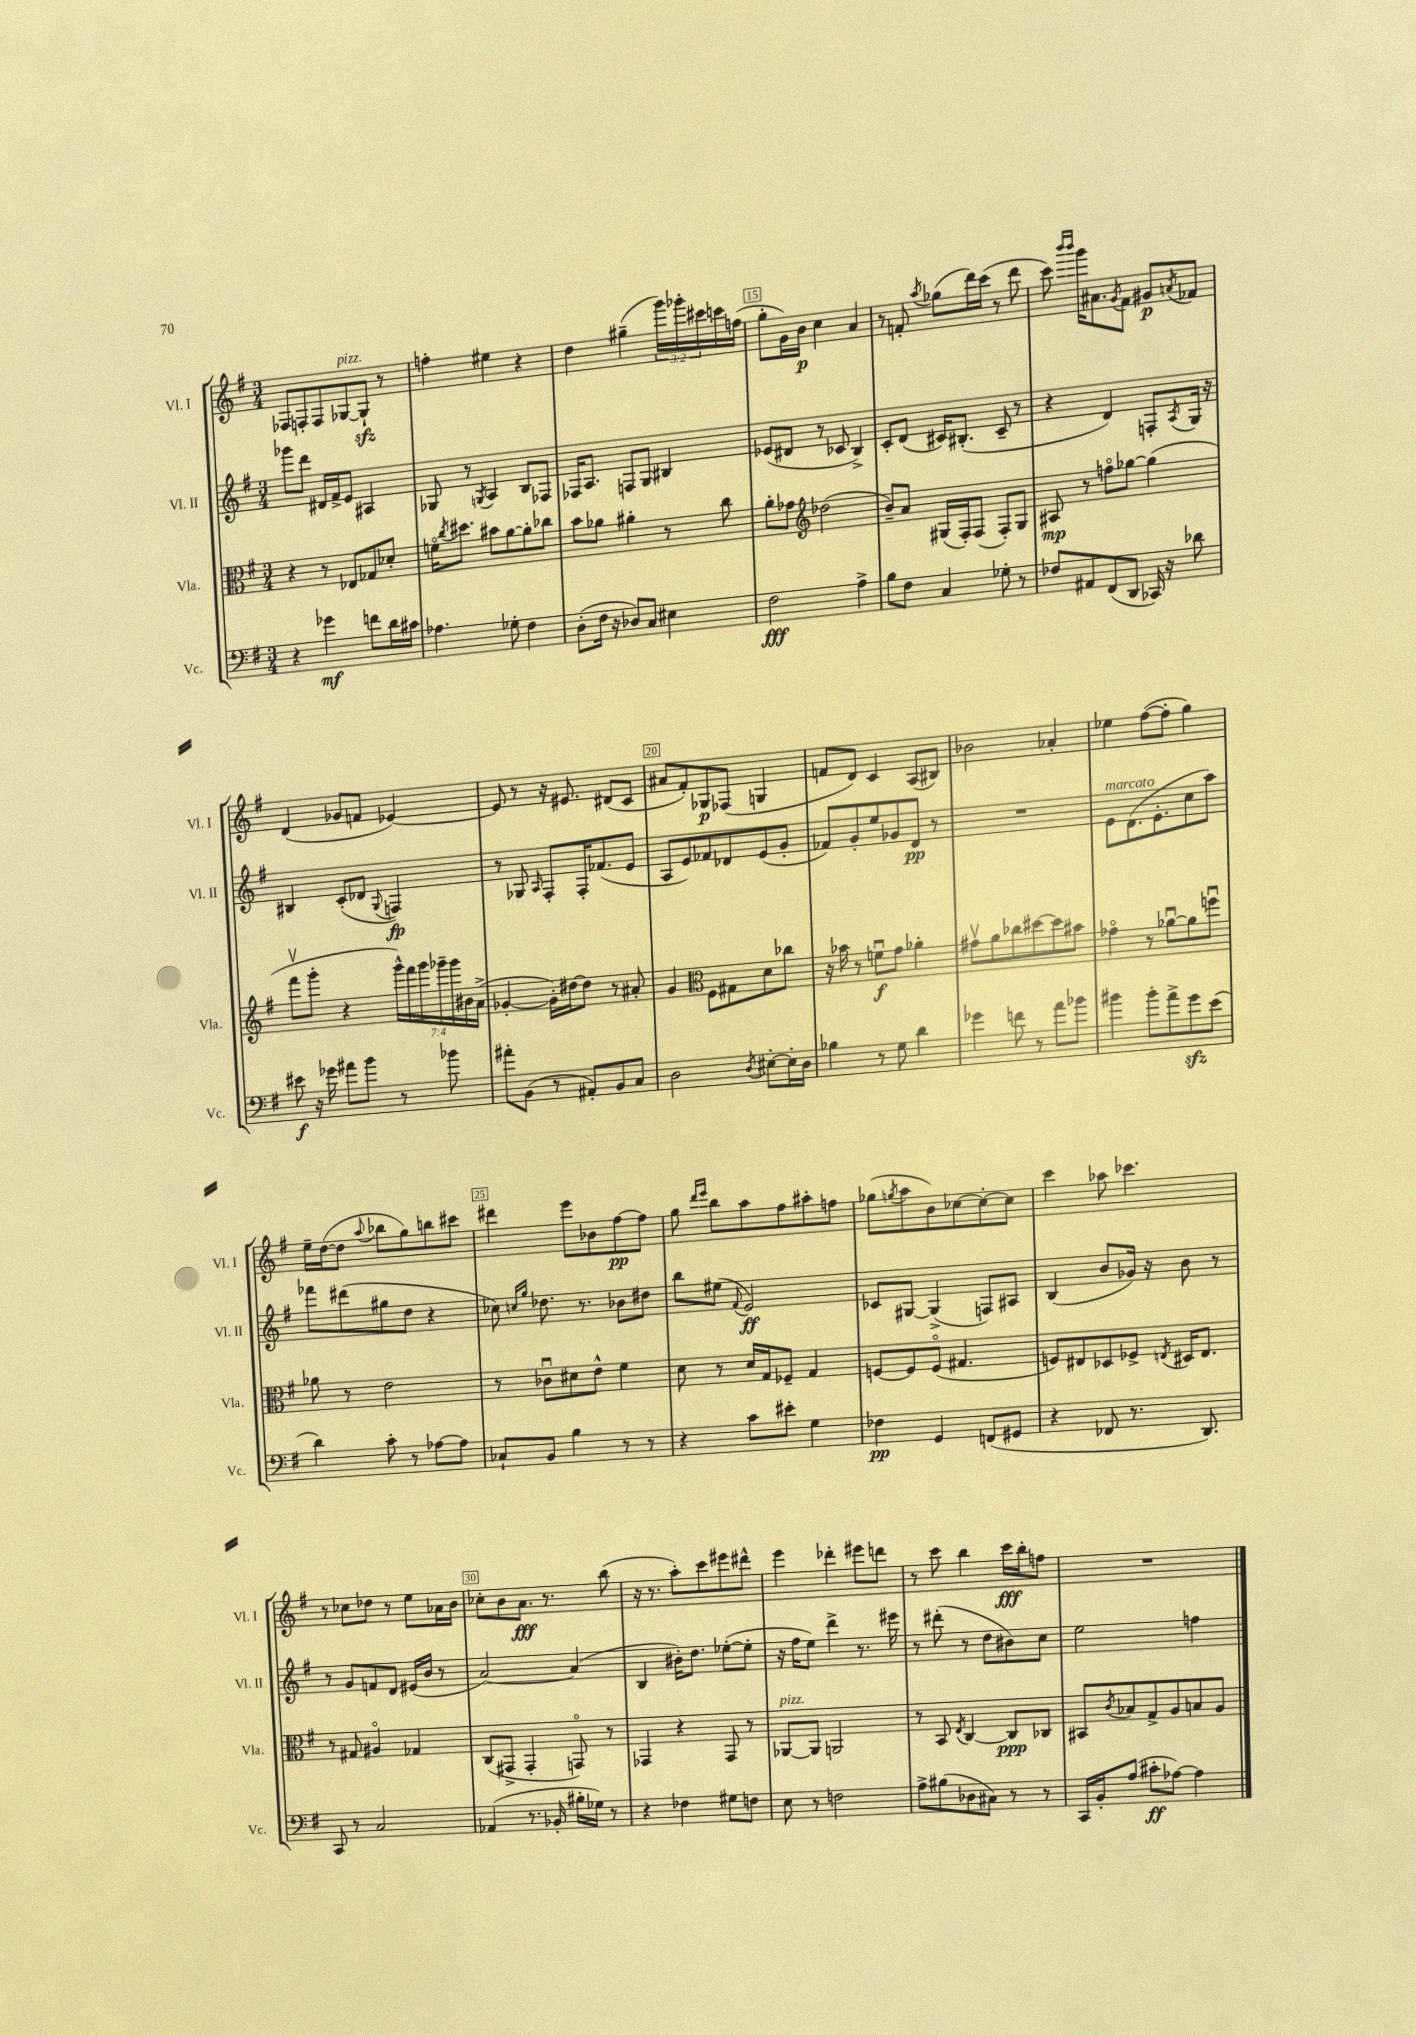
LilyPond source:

<<
\new StaffGroup <<
\new Staff = "s0" \with { instrumentName = "Vl. I" shortInstrumentName = "Vl. I" } {
    \clef treble \key g \major \numericTimeSignature \time 3/4 \override Staff.TupletNumber.text = #tuplet-number::calc-fraction-text
    fes8 f8-. f8 ges8~^\markup { \italic "pizz." } ges8-!\sfz r8 |
    f''4-. eis''4 r4 |
    d''4 gis''4--( \tuplet 3/2 { g'''16) ges'''16-. cis'''16 } c'''16 f''16( |
    g''8-. g'16) b'16\p c''4 a'4 |
    r8 f'8-. \acciaccatura { a''8 } ges''8( d'''16) c'''16( r8 d'''8 |
    c'''8) \grace { b'''16 b'''16 } g'''16 ais'8. \acciaccatura { g'8 } fis'8 gis'8\p \acciaccatura { a'8 } fes'8 |
    d'4( ges'8 f'8 ees'4~) |
    ees'8 r8 r16 eis'8. dis'8( c'8 |
    ais'8 fis'8-.) ges8\p fes8( g4 |
    f'8 d'8) c'4 a8( bis8) |
    bes'2 aes'4-. |
    ees''4 fis''8~( fis''8-. g''4) |
    e''16-- d''16~( d''8 \appoggiatura { a''8 } bes''8 g''8) b''8 cis'''8 |
    dis'''4 e'''8 bes'8 fis''8~\pp fis''8 |
    g''8 \grace { d'''16 e'''16 } b''8 a''8 fis''8 ais''8-. f''8 |
    ges''8( \acciaccatura { g''8 } a''8 b'8) ces''8~ ces''8~-. ces''8 |
    c'''4 aes''8 ces'''4. |
    r8 ces''8 des''8 r8 e''8 aes'16 b'16 |
    ces''8-. b'8 a'8.\fff r8. b''8( |
    r16 r8. a''8-.) c'''8 eis'''8 dis'''8-^ |
    e'''4 des'''4-. eis'''8 d'''8 |
    r8 c'''8 b''4 c'''16\fff b''16-. f''8 |
    R2. \bar "|." |
}
\new Staff = "s1" \with { instrumentName = "Vl. II" shortInstrumentName = "Vl. II" } {
    \clef treble \key g \major \numericTimeSignature \time 3/4
    ges'''8 d'''8 dis'16 fis'16-> e'8 ais4 |
    ges8 r8 \acciaccatura { g8 } a4 b8 fes8 |
    fes16 a8. f8 g8 bis4 |
    ees'8( dis'8 r8 ces'8 b4->) |
    c'8-. d'8( cis'16) bis8.-.( cis'8-- r8 |
    r4 d'4) f8-. \acciaccatura { a8 } g16 r16 |
    bis4 c'8-.( des'8 \appoggiatura { g8 } f4\fp) |
    r8 ges8 \grace { a16 } fis8-. fis16-. fes'8.( e'8 |
    a8 e'8) fes'8 des'8 e'8( g'8-. |
    fes'8) g'8-. e''8 ges'8 d'8\pp r8 |
    R2. |
    e'8^\markup { \italic "marcato" } d'8.( e'8.-. c''8 a''8) |
    fes'''8 dis'''8( gis''8 d''8 r4 |
    ces''8) \grace { c''16 g''16 } des''8. r8. bes'8 dis''8 |
    b''8 eis''8( \appoggiatura { fis'8 } e'2\ff) |
    ces'8 gis8~ gis4->( f8) ais8 |
    b4( b'8 ges'16) r16 b'8 r8 |
    r8 g'8 f'8 d'8 eis'16( b'16 r8 |
    a'2~) a'4( |
    b4 bis'16-.) d''8. ees''8~-.( ees''8-. |
    r16 fis''16 e''8) d'''4-> r8. eis'''16 |
    r8 dis'''8-.( r8 d''8 bis'8) c''8 |
    e''2 f''4 \bar "|." |
}
\new Staff = "s2" \with { instrumentName = "Vla." shortInstrumentName = "Vla." } {
    \clef alto \key g \major \numericTimeSignature \time 3/4 \override Staff.TupletNumber.text = #tuplet-number::calc-fraction-text
    r4 r8 ees8 ges8 des'8-. |
    f'16\flageolet \acciaccatura { c''8 } dis''8. bis'8 a'8~ a'8-. ces''8 |
    b'8 aes'8 ais'4-. r8 c''8 |
    a'8-. ges'8 \clef treble des''2( |
    b'8--) a'8 gis16( fis16-.) fis8( fis8-.) gis8 |
    ais8\mp r8 f''8\flageolet ges''8~ ges''4( |
    fis'''8\upbow g'''8-. r4 \tuplet 7/4 { g'''16-^) fis'''16 g'''16 ges'''16-- ges'''16 bis'16 a'16->( } |
    ges'4~-. ges'16-.) dis''16~ dis''8 r8 ais'8-. |
    g'4 \clef alto fis8 gis8 d'8 ces''8 |
    r16 bes'16 r8 f'8\downbow\f g'8 aes'4-. |
    gis'8\upbow a'8 ces''8 dis''8~ dis''8 bis'8 |
    ges'4\flageolet r8 aes'8~\downbow aes'8 f''8\downbow |
    aes'8 r8 e'2 |
    r8 ces'8\downbow dis'8 e'8-^ fis'4 |
    d'8 r8 d'16 g16 fes8-- g4 |
    f8~ f8 f8\flageolet( gis4. |
    f8) eis8 des8 fes8-> \acciaccatura { e8 } dis16 e8. |
    r8 gis8 ais4\flageolet ges4 |
    c8( gis,8-> gis,4-. g,8\flageolet) r8 |
    ges,4 r4 ges,8 r8 |
    aes,8~^\markup { \italic "pizz." } aes,8 a,2 |
    r8 b,8 \acciaccatura { e8 } c4~ c8\ppp ces8 |
    bis,8 \acciaccatura { c'8 } bes8 g8-> a8 b8 a8 \bar "|." |
}
\new Staff = "s3" \with { instrumentName = "Vc." shortInstrumentName = "Vc." } {
    \clef bass \key g \major \numericTimeSignature \time 3/4
    r4 ges'4\mf f'8 d'16 cis'16 |
    aes4. ges8-. fis4 |
    d8-.( fis16 r16 des8) c8 eis4 |
    fis2\fff a4-> |
    b8 fis8 c4 ges8-. r8 |
    fes8 ais,8 fis,8( d,8 ces,16) r16 des'8 |
    eis'8\f r16 ges'16 ais'8 b'8 r8 bes'8 |
    ais'8-. b,8( r8 ais,8-.) b,8 c8 |
    d2 \acciaccatura { d8 } eis8~-. eis16-. d16 |
    bes4 r8 g8 d'4 |
    ges'4 f'8 r8 a'8 bes'8 |
    bis'4 bis'8-. a'8-> g'8\sfz e'8( |
    d'4) c'8-. r8 aes8~ aes8 |
    ces8-! b,8 b4 r8 r8 |
    r4 c'8 eis'8-. g4 |
    fes4\pp g,4 f,8( gis,8 |
    r4 fes,8 r8. d,8.) |
    c,8 r8 c2 |
    aes,4( r8. bes,16-. bis16-. ges16) r8 |
    r4 fes4 gis8 f8 |
    e8 r8 f2 |
    a8-> bis8( des8 cis8) r8 r8 |
    c,16 b,16-. a8( cis'8-.\ff aes8~) aes4 \bar "|." |
}
>>
>>
\layout { \context { \Score currentBarNumber = #12 \override BarNumber.break-visibility = ##(#f #t #t) barNumberVisibility = #(every-nth-bar-number-visible 5) \override BarNumber.stencil = #(make-stencil-boxer 0.1 0.3 ly:text-interface::print) } }
